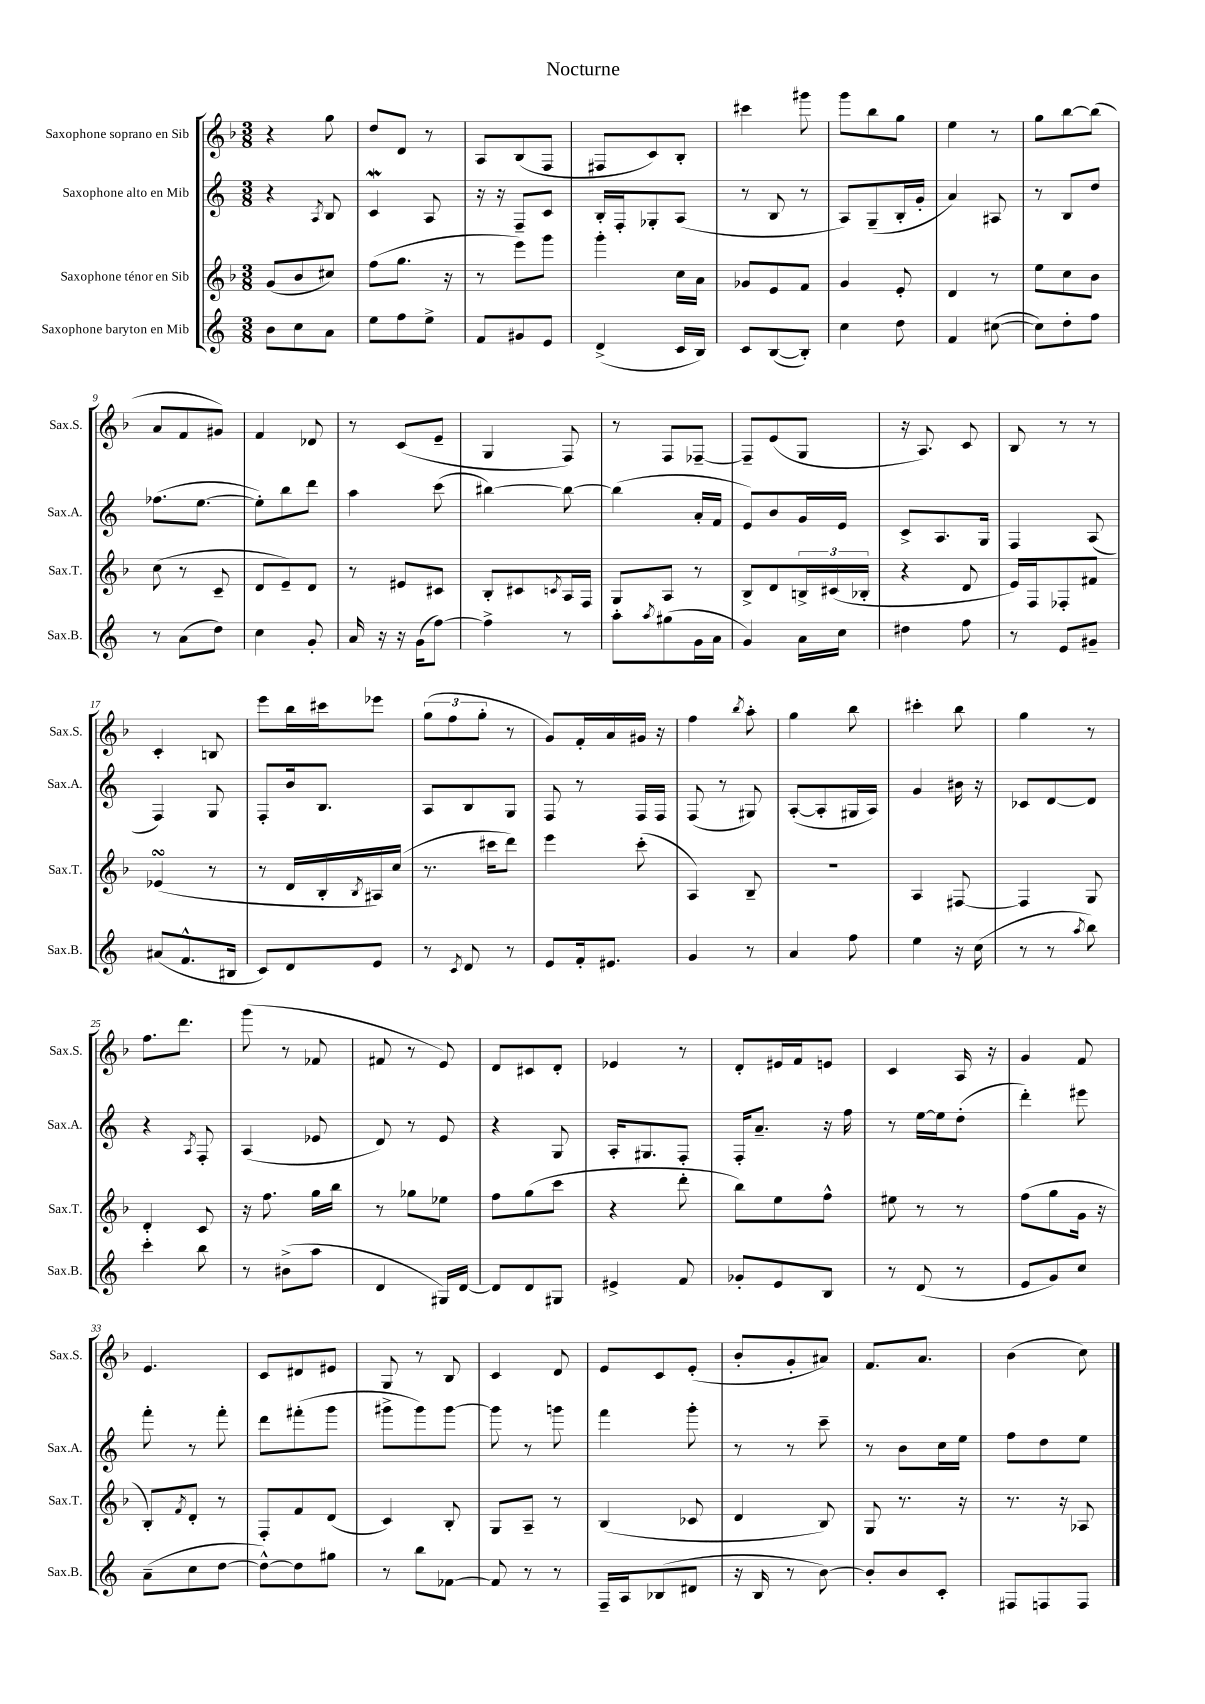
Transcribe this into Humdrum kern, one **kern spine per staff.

**kern	**kern	**kern	**kern
*part4	*part3	*part2	*part1
*staff4	*staff3	*staff2	*staff1
*I"Saxophone baryton en Mib	*I"Saxophone ténor en Sib	*I"Saxophone alto en Mib	*I"Saxophone soprano en Sib
*I'Sax.B.	*I'Sax.T.	*I'Sax.A.	*I'Sax.S.
*clefG2	*clefG2	*clefG2	*clefG2
*k[]	*k[b-]	*k[]	*k[b-]
*M3/8	*M3/8	*M3/8	*M3/8
=1	=1	=1	=1
8b\L	(8g/L	4r	4r
8cc\	8b-/	.	.
.	.	8qA/	.
8a\J	8cc#X/J)	8B/	8gg\
=2	=2	=2	=2
8ee\L	(8ff\L	4cw/	8dd/L
8ff\	8.gg\J	.	8d/J
8ee^\J	.	8A/	8r
.	16r	.	.
=3	=3	=3	=3
8f/L	8r	16r	8A/L
.	.	16r	.
8g#X/	8eee\L)	8F~/L	(8B-/
8e/J	8ggg\J	8c/J	8F/J
=4	=4	=4	=4
(4d^/	4ggg'\	16B'/LL	8F#X/L
.	.	16F'/J	.
.	.	8G-X'/	8c/)
16c/LL	16cc\LL	(8A/J	8B-'/J
16B/JJ)	16a\JJ	.	.
=5	=5	=5	=5
8c/L	8g-X/L	8r	4ccc#X\
([8B/	8e/	8B/	.
8B'/J])	8f/J	8r	8ggg#X\
=6	=6	=6	=6
4cc\	4g/	8A/L)	8ggg\L
.	.	(8G~/	8bb-\
8dd\	8e'/	16B'/L	8gg\J
.	.	16g'/JJ	.
=7	=7	=7	=7
4f/	4d/	4a/)	4ee\
([8cc#X\	8r	8A#X/	8r
=8	=8	=8	=8
8cc#\L])	8ee\L	8r	8gg\L
8dd'\	8cc\	8B/L	[8bb-\
8ff\J	8b-\J	8dd/J	(8bb-\J]
!!LO:LB:g=z
=9	=9	=9	=9
8r	(8cc\	(8.ff-X\L	8a/L
(8a\L	8r	.	8f/
.	.	[8.ee\J	.
8dd\J)	8c~/	.	8g#X/J)
=10	=10	=10	=10
4cc\	8d/L	8ee'\L])	4f/
.	8e~/)	8bb\	.
8g'/	8d/J	8ddd\J	8d-X/
=11	=11	=11	=11
16a/	8r	4aa\	8r
16r	.	.	.
16r	8e#X/L	.	(8c/L
(16g\KL	.	.	.
[8ff\J)	8c#X/J	(8ccc\	8e~/J
=12	=12	=12	=12
4ff^\]	8B-'/L	[4bb#X\)	4G/
.	8c#X/	.	.
.	8qcn/	.	.
8r	16A/L	8bb#\_	8F/)
.	16F/JJ	.	.
=13	=13	=13	=13
8aa'\L	8G/L	(4bb#\]	8r
8qaa/	.	.	.
(8gg#X\	8A/J	.	8F/L
16g\L	8r	16a'/LL	[8F-X~/J
16a\JJ	.	16f/JJ	.
=14	=14	=14	=14
4g/)	8B-^/L	8e/L)	8F-~/L]
.	8d/	8b/	(8e/
16a\LL	24Bn^/L	16g/L	8G/J
.	(24c#X/	.	.
16cc\JJ	.	16e/JJ	.
.	24B-X'/JJ	.	.
=15	=15	=15	=15
4dd#X\	4r	8c^/L	16r
.	.	.	8.A/)
.	.	8.A/	.
8ff\	8d/	.	8c/
.	.	16G/Jk	.
=16	=16	=16	=16
8r	16e/LL)	4F/	8B-/
.	16F/J	.	.
8e/L	8F-X'/	.	8r
8g#X~/J	8f#X/J	(8A/	8r
!!LO:LB:g=z
=17	=17	=17	=17
(8a#X/L	(4e-XsSSs/	4F/)	4c'/
8.f^^/	.	.	.
.	8r	8G/	8Bn/
16B#X/Jk	.	.	.
=18	=18	=18	=18
8c/L)	8r	8F'/L	8eee\L
8d/	16d/LL	16b/k	16bb-\L
.	16B-'/	8.B/J	16ccc#X\J
.	8qB-/	.	.
8e/J	16A#X/)	.	8eee-X\J
.	(16cc/JJ	.	.
=19	=19	=19	=19
8r	8.r	8A/L	(12gg\L
.	.	.	12ff\
8qc/	.	.	.
8d/	.	8B/	.
.	.	.	12gg'\J
.	16ccc#X\KL	.	.
8r	8ddd\J)	8G/J	8r
=20	=20	=20	=20
8e/L	4eee\	8F/	8g/L)
16f'/k	.	8r	16f'/L
8.e#X/J	.	.	16a/
.	(8ccc'\	16F/LL	16g#X/JJ
.	.	16F/JJ	16r
=21	=21	=21	=21
4g/	4A/)	(8F/	4ff\
.	.	8r	.
.	.	.	8qbb-/
8r	8B-~/	8G#X/)	8aa'\
=22	=22	=22	=22
4a/	4.r	([8A'/L	4gg\
.	.	8A'/]	.
8ff\	.	16G#X/L	8bb-\
.	.	16A/JJ)	.
=23	=23	=23	=23
4ee\	4A/	4g/	4ccc#X'\
16r	[8F#X/	16b#X\	8bb-\
(16cc\	.	16r	.
=24	=24	=24	=24
8r	4F#/]	8c-X/L	4gg\
8r	.	[8d/	.
8qaa/	.	.	.
8bb\)	8G/	8d/J]	8r
!!LO:LB:g=z
=25	=25	=25	=25
4ccc'\	4d'/	4r	8.ff\L
.	.	.	8.ddd\J
.	.	8qA/	.
8bb\	8c/	8F'/	.
=26	=26	=26	=26
8r	16r	(4A/	(8ggg\
.	8.ff\	.	.
(8b#X^\L	.	.	8r
8aa\J	16gg\LL	8e-X/	8f-X/
.	16bb-\JJ	.	.
=27	=27	=27	=27
4d/	8r	8d/)	8f#X/
.	8gg-X\L	8r	8r
16G#X/LL)	8ee-X\J	8e/	8e/)
[16d/JJ	.	.	.
=28	=28	=28	=28
8d/L]	8ff\L	4r	8d/L
8d/	(8gg\	.	8c#X/
8G#X/J	8ccc\J	8G/	8d'/J
=29	=29	=29	=29
4e#X^/	4r	16A'/KL	4e-X/
.	.	8.G#X/	.
8f/	8ddd'\	8F'/J	8r
=30	=30	=30	=30
8g-X'/L	8bb-\L)	16F'/KL	8d'/L
.	.	8.a~/J	.
8e/	8ee\	.	16e#X/L
.	.	.	16f/J
8B/J	8ff^^\J	16r	8en/J
.	.	16ff\	.
=31	=31	=31	=31
8r	8ee#X\	8r	4c/
(8d/	8r	[16ee\LL	.
.	.	16ee\J]	.
8r	8r	(8dd'\J	16A/
.	.	.	16r
=32	=32	=32	=32
8e/L	(8ff\L	4ddd'\)	4g/
8g/)	8gg\	.	.
8cc/J	16g\Jk	8eee#X\	8f/
.	16r	.	.
!!LO:LB:g=z
=33	=33	=33	=33
(8a~\L	8B-'/L)	8fff'\	4.e/
.	8qf/	.	.
8cc\	8d'/J	8r	.
[8dd\J	8r	8fff'\	.
=34	=34	=34	=34
8dd^^\L_)	8F'/L	8ddd\L	8c/L
8dd\]	8f/	(8fff#X'\	8d#X/
8gg#X\J	(8d/J	8ggg\J	8e#X/J
=35	=35	=35	=35
8r	4c/)	8ggg#X^\L	8G/
8bb\L	.	8ggg#\)	8r
[8f-X\J	8B-'/	[8ggg#\J	8B-/
=36	=36	=36	=36
8f-/]	8G/L	8ggg#\]	4c/
8r	8A~/J	8r	.
8r	8r	8gggn\	8d/
=37	=37	=37	=37
16F~/LL	(4B-/	4fff\	8e/L
16A/J	.	.	.
(8B-X/	.	.	8c/
8d#X/J	8c-X/	8ggg'\	(8e'/J
=38	=38	=38	=38
16r	4d/	8r	8b-'/L
16B/	.	.	.
8r	.	8r	8g'/
[8b\)	8B-/)	8ccc~\	8a#X/J)
=39	=39	=39	=39
8b'/L]	8G/	8r	8.f/L
8b/	8.r	8b\L	.
.	.	.	8.a/J
8c'/J	.	16cc\L	.
.	16r	16ee\JJ	.
=40	=40	=40	=40
8F#X/L	8.r	8ff\L	(4b-\
8Fn/	.	8dd\	.
.	16r	.	.
8F/J	8A-X/	8ee\J	8cc\)
==	==	==	==
*-	*-	*-	*-
